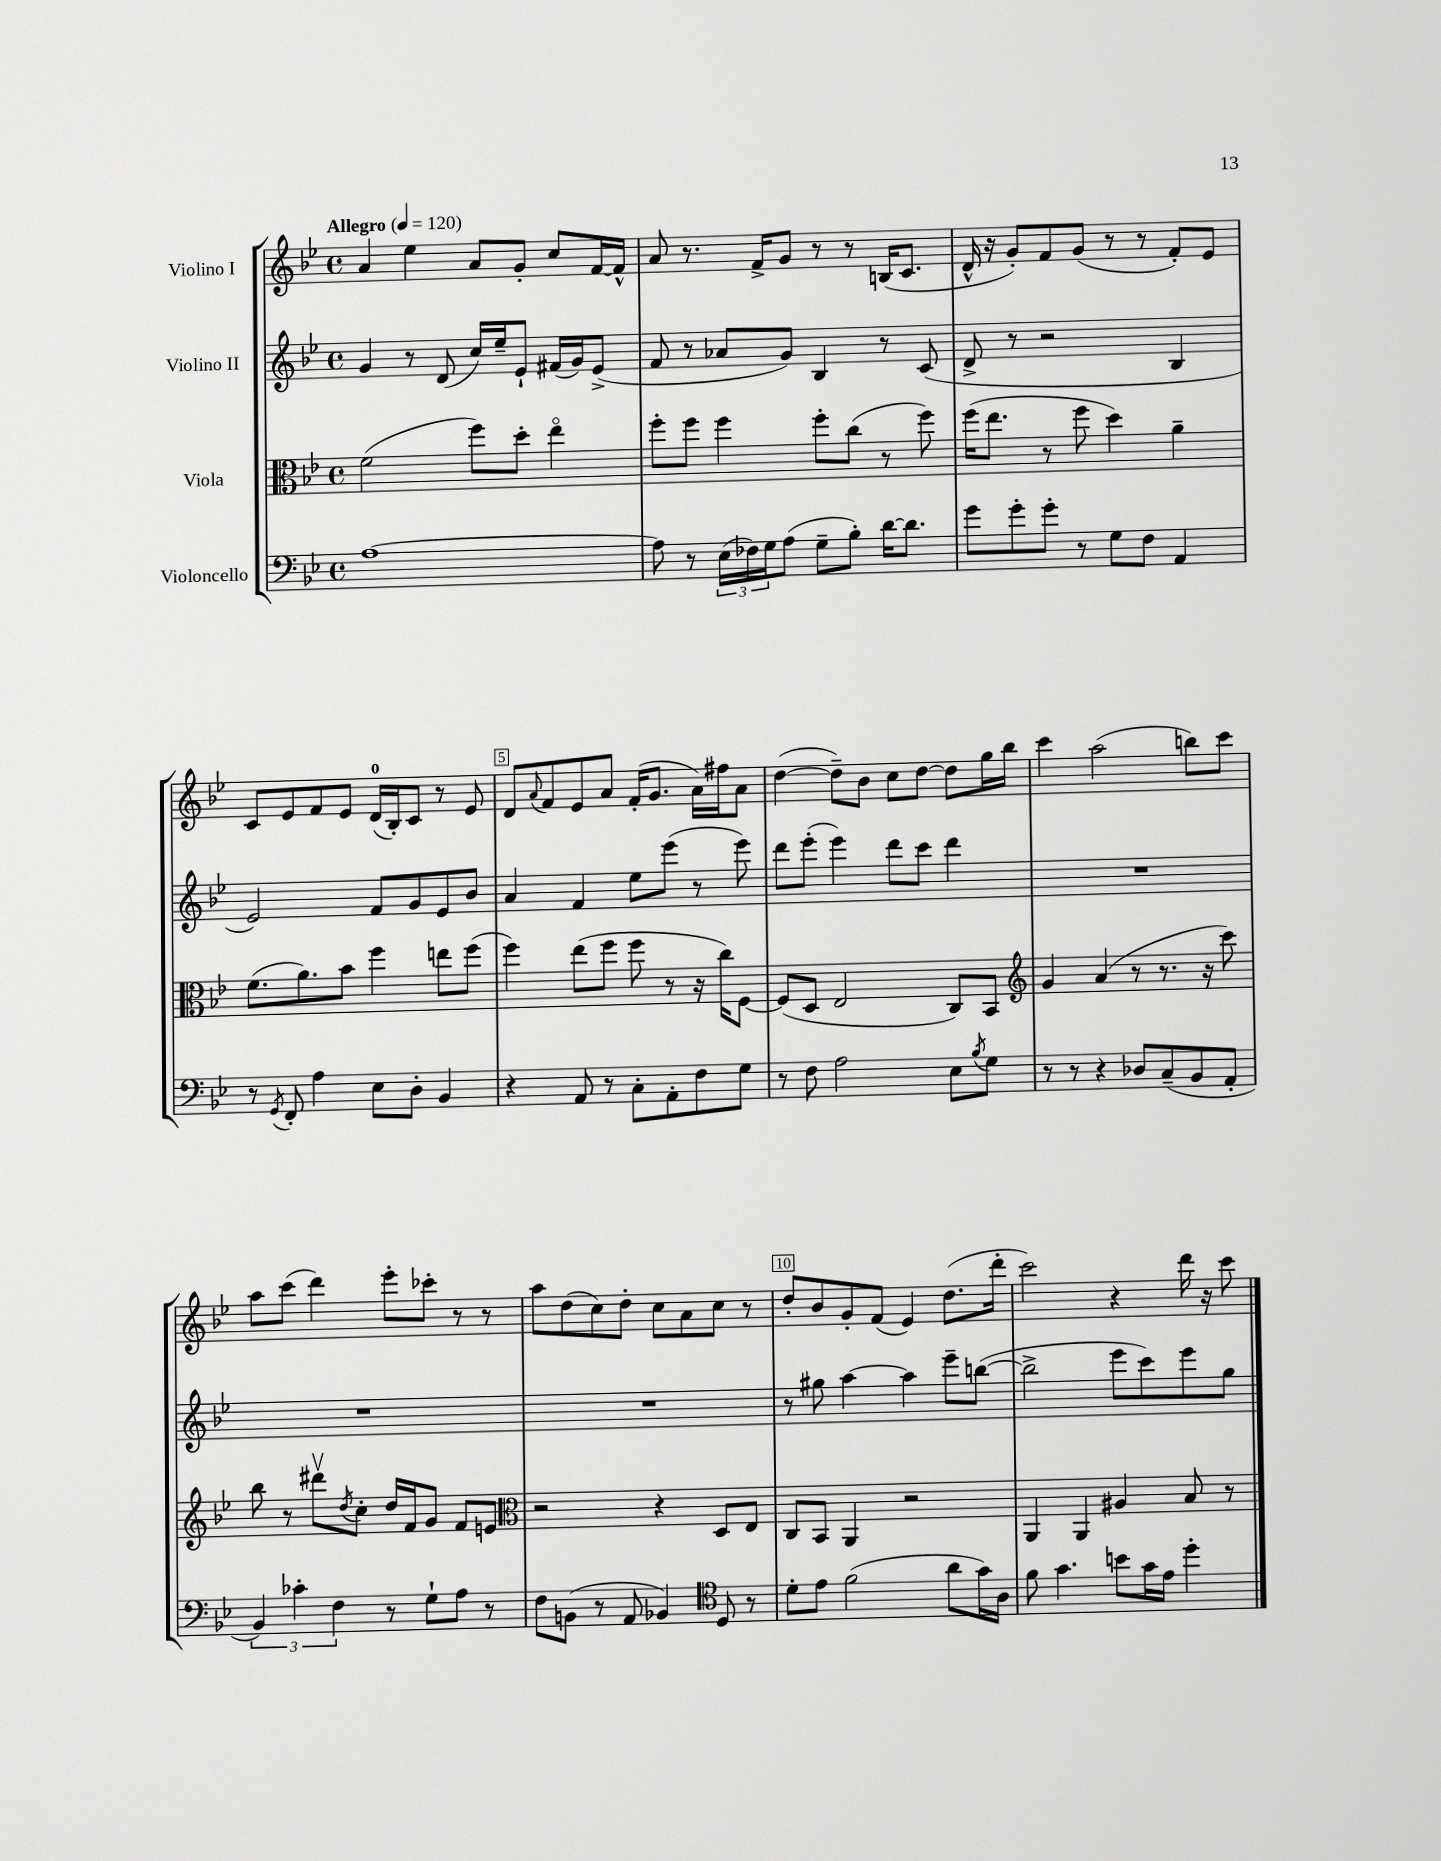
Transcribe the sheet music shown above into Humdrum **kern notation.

**kern	**kern	**kern	**kern
*staff4	*staff3	*staff2	*staff1
*clefF4	*clefC3	*clefG2	*clefG2
*k[b-e-]	*k[b-e-]	*k[b-e-]	*k[b-e-]
*M4/4	*M4/4	*M4/4	*M4/4
*met(c)	*met(c)	*met(c)	*met(c)
*MM120	*MM120	*MM120	*MM120
[1A	(2f\	4g/	4a/
.	.	8r	4ee-\
.	.	(8d/	.
.	8ff\L)	16cc/LL)	8a/L
.	.	16ee-~/J	.
.	8dd'\J	8e-`/J	8g'/J
.	4ee-o\	(16f#/LL	8cc/L
.	.	16g/J)	.
.	.	(8e-^/J	[16f/L
.	.	.	16f^^/]JJ
=	=	=	=
8A\]	8ff'\L	8f/	8a/
8r	8ff\J	8r	8.r
(24E-\LL	4ff\	8a-/L	.
24F-\)	.	.	.
.	.	.	16f^/LK
24G\J	.	.	.
(8A\J	.	8g/J)	8g/J
8G~\L	8ff'\L	4B-/	8r
8B-'\J)	(8cc\J	.	8r
[16d\LK	8r	8r	(16B/LK
8.d\]J	.	.	8.c/J
.	8ff\)	(8c/	.
=	=	=	=
8g\L	(16ff\LK	8d^/	16d^^/
.	8.ee-\J	.	16r
8g'\	.	8r	8g'/L)
8g'\J	8r	2r	8f/
8r	8ff\	.	(8g/J
8G\L	4dd\)	.	8r
8F\J	.	.	8r
4AA/	4a~\	4B-/	8f'/L)
.	.	.	8e-/J
=	=	=	=
8r	(8.f\L	2e-/)	8c/L
8qGG/	.	.	.
8FF'/	.	.	8e-/
.	8.a\)	.	.
4A\	.	.	8f/
.	8b-\J	.	8e-/J
8E-\L	4ff\	8f/L	(16d/LL
.	.	.	16B-'/J)
8D'\J	.	8g/	8c/J
4BB-/	8ee\L	8e-/	8r
.	(8ff\J	8b-/J	8e-/
=	=	=	=
4r	4ff\)	4a/	8d/L
.	.	.	8qqa/
.	.	.	8f/
8AA/	(8ee-\L	4f/	8e-/
8r	8ff\J	.	8a/J
8C'\L	8ff\	8ee-\L	(16f'/LK
.	.	.	8.g/J
8AA'\	8r	(8eee-\J	.
8F\	16r	8r	16a\LL)
.	16cc\LK)	.	16ff#\J
8G\J	[8F\J	8eee-\)	8a\J
=	=	=	=
8r	(8F/]L	8ddd\L	([4dd\
8F\	8D/J	(8eee-'\J	.
2A\	2E-/	4eee-\)	8dd~\]L)
.	.	.	8b-\J
.	.	8ddd\L	8cc\L
.	.	8ccc\J	[8dd\J
8E-\L	8C/L)	4ddd\	8dd\]L
8qB-/	.	.	.
8G\J	8BB-/J	.	16gg\L
.	.	.	16bb-\JJ
=	=	=	=
*	*clefG2	*	*
8r	4g/	1r	4ccc\
8r	.	.	.
4r	(4a/	.	(2aa\
8D-/L	8r	.	.
(8C~/	8.r	.	.
8BB-/	.	.	8bb\L)
.	16r	.	.
8AA'/J	8ccc\)	.	8ccc\J
=	=	=	=
6BB-/)	8bb-\	1r	8aa\L
.	8r	.	(8ccc\J
6c-'\	.	.	.
.	8ddd#v\L	.	4ddd\)
6F\	.	.	.
.	8qdd/	.	.
.	8cc'\J	.	.
8r	16dd/LL	.	8eee-'\L
.	16f/J	.	.
8G`\L	8g/J	.	8ccc-'\J
8A\J	8f/L	.	8r
8r	8e/J	.	8r
=	=	=	=
*	*clefC3	*	*
8F\L	2r	1r	8aa\L
(8BB\J	.	.	(8dd\
8r	.	.	8cc\)
8AA/	.	.	8dd'\J
4BB-/)	4r	.	8cc\L
.	.	.	8a\
*clefC4	*	*	*
8D/	8D/L	.	8cc\J
8r	8E-/J	.	8r
=	=	=	=
8d'\L	8C/L	8r	8dd'/L
8e-\J	8BB-/J	8gg#\	8b-/
(2f\	4AA/	[4aa\	8g'/
.	.	.	(8f/J
.	2r	4aa\]	4e-/)
8a\L	.	8eee-~\L	(8.dd\L
16g\L)	.	([8bb\J	.
16A\JJ	.	.	16ddd'\Jk
=	=	=	=
8f\	4AA/	2bb^\]	2ccc\)
4.g\	.	.	.
.	4AA/	.	.
8b\L	4A#/	8eee-\L	4r
16g\L	.	8ccc\)	.
16e-\JJ	.	.	.
4dd'\	8B-/	8eee-\	16ddd\
.	.	.	16r
.	8r	8gg\J	8ccc\
==	==	==	==
*-	*-	*-	*-
